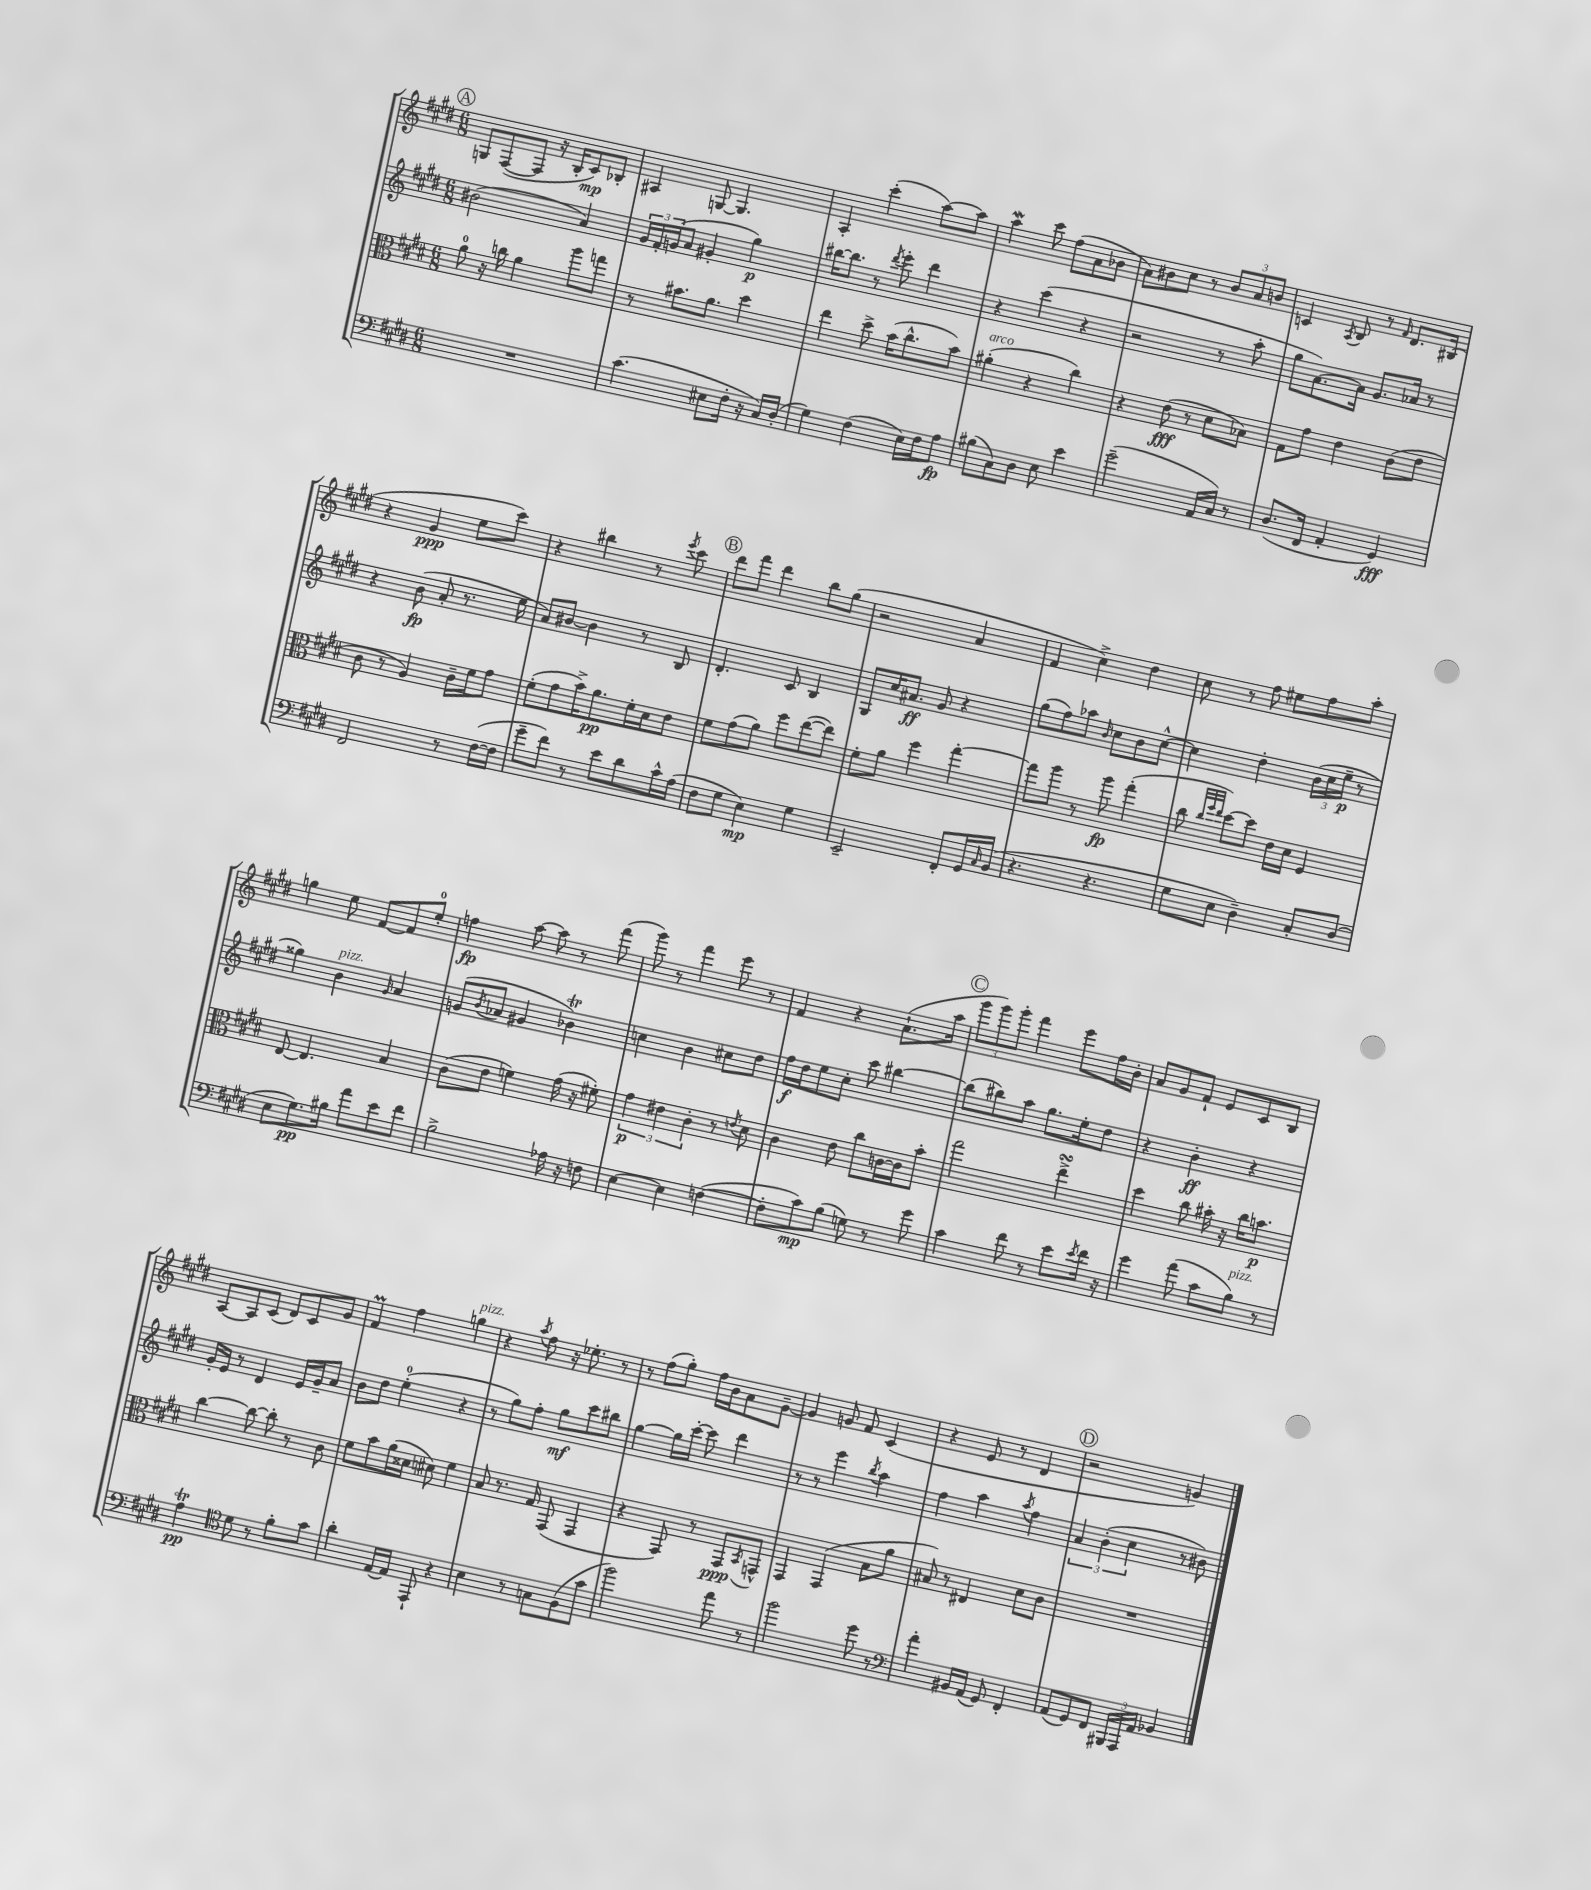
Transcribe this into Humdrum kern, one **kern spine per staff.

**kern	**kern	**kern	**kern
*staff4	*staff3	*staff2	*staff1
*clefF4	*clefC3	*clefG2	*clefG2
*k[f#c#g#d#]	*k[f#c#g#d#]	*k[f#c#g#d#]	*k[f#c#g#d#]
*M6/8	*M6/8	*M6/8	*M6/8
2.r	8a	(2b#	8G
.	16r	.	([8F#
.	16cc	.	.
.	4a	.	8F#]
.	.	.	16r
.	.	.	16B'
.	8aa	4a)	8c#)
.	8gg	.	8B-'
=	=	=	=
(4.c#	8r	24g#	4A#
.	.	24f#'	.
.	.	(24g	.
.	8.b#	8a	.
.	.	4g#'	[8G
.	8.a	.	.
8E#	.	.	4.G]
16F#'	4dd#	4gg#)	.
16r	.	.	.
16C#)	.	.	.
(16D#'	.	.	.
=	=	=	=
4G#)	4ee	[16bb#	4A'
.	.	8.bb#]	.
(4F#	8dd#^	8r	(4ccc#'
.	.	8qddd#	.
.	(16b	8eee'	.
.	8.cc#^^	.	.
16E)	.	4ddd#	[8aa)
16F#	.	.	.
8A	8b)	.	8aa]
=	=	=	=
(8B#	(4a#'	4r	4aa
8C#)	.	.	.
8D#	4r	(4ccc#	8ccc#
8E	.	.	(8ff#
4e	4cc#)	4r	8a
.	.	.	8b-
=	=	=	=
(2g#~	4r	2r	8a)
.	.	.	8b#
.	(8e	.	8cc#
.	8r	.	8r
16AA	8d#	8r	12b#
16C#)	.	.	.
.	.	.	12a
8r	8B-)	8aa'	.
.	.	.	12b
=	=	=	=
(8.D#	8G#	8gg#	4c
.	8g#	[8.a)	.
16FF#	.	.	.
.	.	.	8qA
4AA'	4e	.	8B
.	.	16a]	.
.	.	8.g#	8r
.	.	.	16qqf#
4GG#)	(8c#	.	8.d#
.	.	16a-	.
.	8e	8r	.
.	.	.	(16B#
=	=	=	=
2FF#	8c#	4r	4r
.	8r	.	.
.	4A)	(8b	4g#
.	.	8a'	.
8r	16c#~	8.r	8ee
.	16f#	.	.
([16F#	8g#	.	8ccc#)
16F#]	.	16ee	.
=	=	=	=
8g#~	(8f#'	8a)	4r
8f#)	8g#	[8b#	.
8r	16b^)	4b#]	4bb#
.	8.a	.	.
8e	.	.	.
8d#	16f#'	8r	8r
.	16d#	.	.
.	.	.	8qeee
16c#^^	8e	8B	8ccc#
(16A	.	.	.
=	=	=	=
8F#	8f#	4.d#'	8ddd#
8G#	(8g#	.	8fff#
4E)	8a)	.	4ddd#
.	8ff#	8c#	.
4G#	([8ee	4B	8bb
.	8ee])	.	(8gg#
=	=	=	=
2EE~	8f#'	8G#	2r
.	8a	16cc#	.
.	.	8.a#	.
.	4ff#	.	.
.	.	8g#	.
8FF#'	[4gg#'	4r	4a
16GG#	.	.	.
16qqC#	.	.	.
(16BB	.	.	.
=	=	=	=
4.r	8gg#]	(8gg#	4f#
.	8aa	8ff#)	.
.	8r	8aa-	4cc#^)
.	.	16qqb	.
4.r	8aa	8cc#	.
.	(4gg#'	8b	4dd#
.	.	[8cc#^^	.
=	=	=	=
8G#	8cc#	4cc#]	8cc#
.	32qqcc#	.	.
.	32qqff#	.	.
.	32qqee	.	.
8E	[8dd#)	.	8r
4D#~)	8dd#]	4dd#'	8ff#
.	16e	.	8ee#
.	16d#	.	.
8C#'	4F#	(24b	8ff#
.	.	24cc#	.
.	.	24ee~	.
(8D#	.	8r	8aa'
=	=	=	=
8E	[8E	4gg##)	4gg
8.G#)	4.E]	.	.
.	.	4b	8ee
16B#	.	.	.
8a	.	.	[8f#
.	.	16qqg#	.
8e	4B	4a	8f#]
8f#	.	.	8ee'
=	=	=	=
2B^	(8c#	(8g	4ff
.	.	8qb	.
.	8e	8a-	.
.	4f)	4g#	[8aa
.	.	.	8aa]
16A-	(16g#	4b-)	8r
16r	16r	.	.
8F	8f#')	.	(8fff#
=	=	=	=
[4E	6g#	4cc	8ggg#)
.	.	.	8r
.	6e#	.	.
4E]	.	4b	4fff#
.	6c#'	.	.
([4F	8r	8cc#	8eee
.	8qe	.	.
.	8d#	8dd#	8r
=	=	=	=
8F']	4c#	16ff#	4f#
.	.	16dd#	.
8c#)	.	8ee	.
(8B	8e	8cc#'	4r
8G)	8cc#	8ccc#	.
8r	[16c	[4bb#	(8.a`
.	16c]	.	.
8g#	8b'	.	.
.	.	.	16aa
=	=	=	=
4c#	2gg#	(8bb#]	12ggg#
.	.	.	12ggg#)
.	.	8bb#)	.
.	.	.	12ggg#'
8f#	.	8aa	4fff#
8r	.	8.gg#	.
8e	4ee^	.	8eee
.	.	16ee'	.
8qe	.	.	.
16f#	.	8dd#	16ff#
16r	.	.	16b'
=	=	=	=
4g#	4dd#	4r	8a
.	.	.	8g#
(8a	8cc#	4b'	8f#`
8c#	16b#'	.	8e
.	16r	.	.
8B)	16cc#	4r	8c#
.	8.b	.	.
8r	.	.	8B
=	=	=	=
4A	[4cc#	16g#'	[8A
.	.	16e	.
.	.	8r	8A]
*clefC4	*	*	*
8d#	8cc#_	4d#	(8c#
8r	8cc#']	.	8d#)
8f#'	8r	16e	8c#
.	.	16g#~	.
8g#	8c#	8a	8g#
=	=	=	=
4a'	8f#	8b	4f#
.	8b	8dd#	.
[16E	(16a	(4ee'	4ff#
16E]	16d##	.	.
8EE`	8d#)	.	.
4r	4f#	4r	4gg
=	=	=	=
4B	8B	8r	4r
.	8.r	8gg#)	.
.	.	.	8qaa
8r	.	8ff#'	8ff#
.	16G#	.	.
8G	(8GG#	8gg#	16r
.	.	.	8.ee-'
(8F#	4GG#	8ccc#	.
8g#	.	8bb#	8r
=	=	=	=
2ff#)	4r	[4gg#	8r
.	.	.	(8ff#
.	8GG#)	16gg#]	8gg#')
.	.	[16ccc#'	.
.	8r	8ccc#]	16ff#
.	.	.	16b
8ee	8GG#	4ddd#	8a
.	8qBB	.	.
8r	8GG^^	.	[8g#~
=	=	=	=
2ff#	4GG#	8r	4g#]
.	.	8r	.
.	(4GG#	4eee	8g
.	.	.	8f#
.	.	8qbb	.
8dd#	8B	4aa	(4c#
8r	8a	.	.
=	=	=	=
*clefF4	*	*	*
4a'	8B#)	4ff#	4r
.	8r	.	.
16BB#	4E#	4aa	8e
(16AA	.	.	.
8GG#)	.	.	8r
.	.	8qaa	.
4FF#'	8d#	4ff#	4d#
.	8c#	.	.
=	=	=	=
(8AA	2.r	6a	2r
8GG#)	.	.	.
.	.	(6b'	.
8FF#	.	.	.
.	.	6cc#	.
24BBB#	.	.	.
24AAA	.	.	.
24AA	.	.	.
4BB-	.	8r	4g)
.	.	8b#)	.
==	==	==	==
*-	*-	*-	*-
